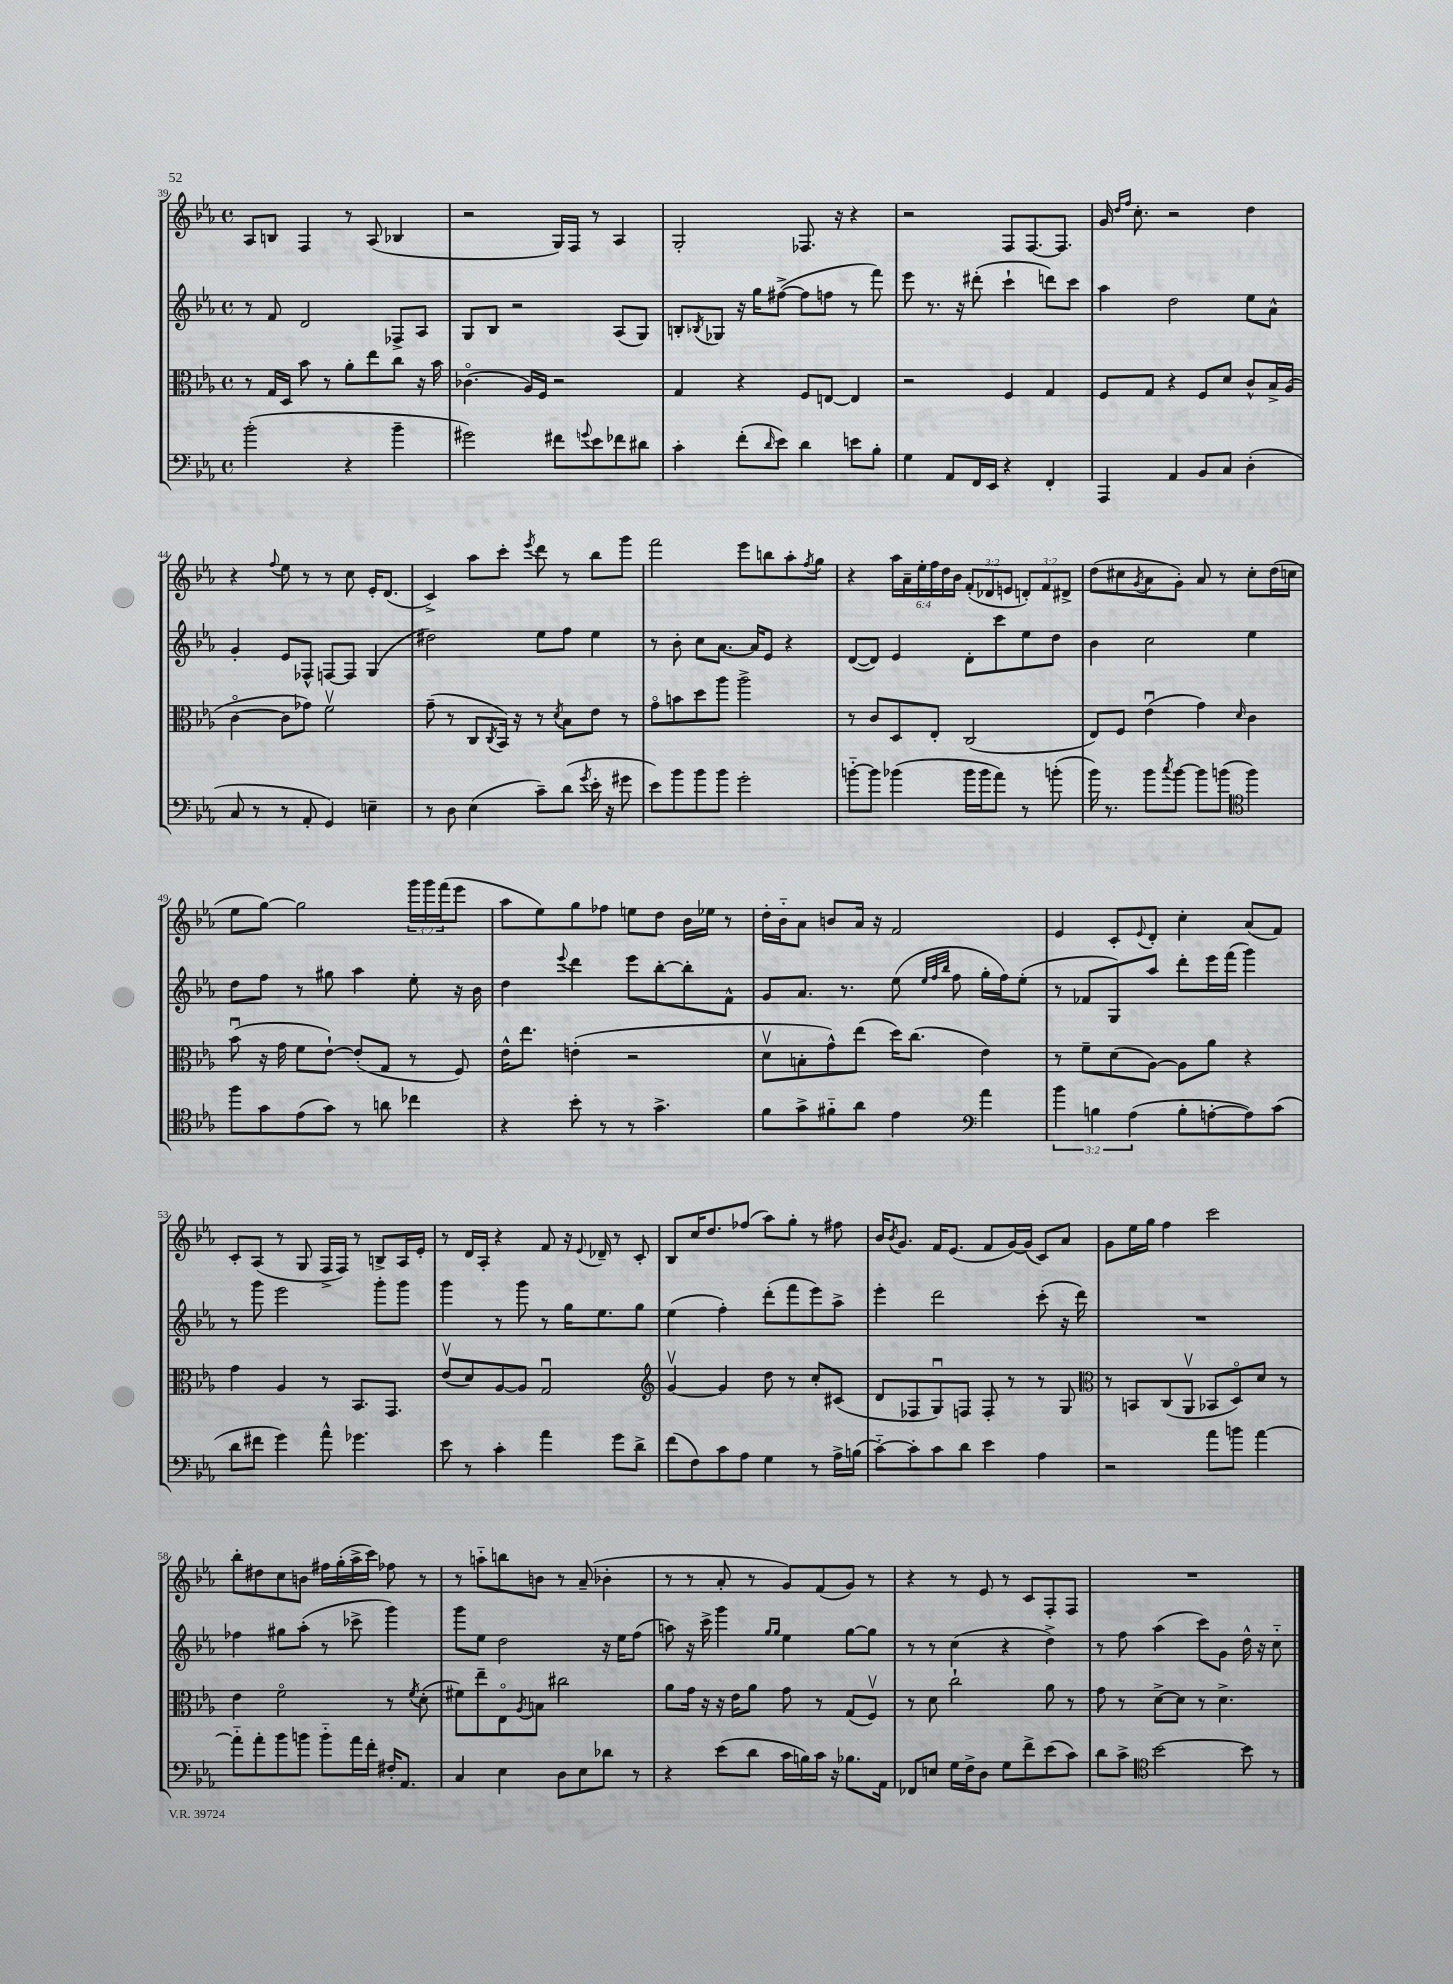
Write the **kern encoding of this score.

**kern	**kern	**kern	**kern
*staff4	*staff3	*staff2	*staff1
*clefF4	*clefC3	*clefG2	*clefG2
*k[b-e-a-]	*k[b-e-a-]	*k[b-e-a-]	*k[b-e-a-]
*M4/4	*M4/4	*M4/4	*M4/4
*met(c)	*met(c)	*met(c)	*met(c)
(2b-'	8r	8r	8A-
.	16G	8f	8B
.	16D	.	.
.	8b-	2d	4F
.	8r	.	.
4r	8a-'	.	8r
.	8ee-	.	(8A-
4b-~	8cc	8F-^	4B-
.	16r	8A-	.
.	16b-	.	.
=	=	=	=
2g#)	(4.c-o	8G	2r
.	.	8B-	.
.	.	2r	.
.	16A-)	.	.
.	16F	.	.
8f#	2r	.	16G)
.	.	.	16F
8qqg	.	.	.
8e-	.	.	8r
8f-	.	(8A-	4A-
8d#	.	8G)	.
=	=	=	=
4c'	4G	8B'	2G'
.	.	8qB-	.
.	.	8G-	.
(8f'	4r	16r	.
.	.	16gg	.
16qqd	.	.	.
8e-)	.	([8ff#^	.
4d	8F	8ff#]	8.F-
.	[8E	8ff	.
.	.	.	16r
8e	4E]	8r	4r
8B-'	.	8fff)	.
=	=	=	=
4G	2r	8eee-	2r
.	.	8.r	.
8AA-	.	.	.
.	.	16r	.
16FF	.	(8ddd#'	.
16EE-	.	.	.
4r	4F	4ccc`	8F
.	.	.	[8.F
4FF'	4G	8ddd)	.
.	.	.	8.F]
.	.	8ccc	.
=	=	=	=
4AAA-	8F	4aa-	16g
.	.	.	16qqdd
.	.	.	16qqff
.	.	.	8.cc'
.	8G	.	.
4AA-	4r	2dd	2r
8BB-	8F	.	.
8C	8d	.	.
(4D'	8c^^	8ee-	4dd
.	16B-^	8a-^^	.
.	(16A-	.	.
=	=	=	=
8C	[4co	4g'	4r
8r	.	.	.
.	.	.	8qqff
8r	8c]	8e-	8ee-
8AA-'	8g-)	8F-^^	8r
4GG)	2fv	[8F	8r
.	.	8F]	8cc
4E~	.	(4G	16e-'
.	.	.	(8.d
=	=	=	=
8r	(8g~	2dd#)	4c^)
8D	8r	.	.
(4E-	8C	.	8aa-
.	8qC	.	.
.	16BB-)	.	8ccc'
.	16r	.	.
.	.	.	8qeee-
8c~)	8r	8ee-	8ddd
.	8qd	.	.
(8d	8B-	8ff	8r
8qg	.	.	.
16e-'	8e-	4ee-	8bb-
16r	.	.	.
8g#	8r	.	8ggg
=	=	=	=
8e-)	8go	8r	2fff
8b-	8b	8b-'	.
8b-	8dd	8cc	.
8b-	8aa-	[8.a-	.
2g'	2aa-^	.	8eee-
.	.	16a-]	.
.	.	8e-	8bb
.	.	4r	8aa-'
.	.	.	8qff
.	.	.	8gg
=	=	=	=
[8b'~	8r	([8d	4r
8b]	8c	8d])	.
(4b-	8D	4e-	24aa-
.	.	.	24a-~
.	.	.	24ee-'
.	8E-'	.	24ff
.	.	.	24dd
.	.	.	24b-
16b-	(2C	8d'	(12f'
16b-	.	.	.
.	.	.	12d-
8a-)	.	8ccc	.
.	.	.	12e
8r	.	8ee-	12d')
.	.	.	12f
(8b'	.	8dd	.
.	.	.	12d#^
=	=	=	=
16b-)	8E-)	4b-	(8dd
8.r	.	.	.
.	8F	.	8cc#
.	.	.	8qg
8b-	(4e-u	2cc	8a-
8qcc	.	.	.
[8b-	.	.	8g')
8b-]	4g)	.	8a-
(8b	.	.	8r
*clefC4	*	*	*
.	16qqd	.	.
4ff)	4c	4ee-	8cc#'
.	.	.	(16dd
.	.	.	16cc
=	=	=	=
8ff	(8b-u	8dd	8ee-
8g	16r	8ff	[8gg)
.	16g	.	.
(8e-	8f	8r	2gg]
8g)	[8e-`)	8gg#	.
8r	(8e-']	4aa-	.
8a	8G	.	.
4cc-	8r	8ee-'	24ggg
.	.	.	24ggg
.	.	.	(24fff
.	8F)	16r	8eee-
.	.	16b-	.
=	=	=	=
4r	16e-^^	4dd	8aa-
.	8.ee-	.	.
.	.	.	8ee-)
.	.	8qqeee-	.
8b-'	(4e'	4ddd	8gg
8r	.	.	8ff-
8r	2r	8eee-	8ee
4.g^	.	[8bb-'	8dd
.	.	8bb-']	16b-
.	.	.	16ee-
.	.	8f^^	8r
=	=	=	=
8f	8dv	8g	16dd'
.	.	.	16b-'~
8g^	8B'	8.a-	8a-
8f#'~	8g^^)	.	8b
.	.	8.r	.
8a-	(8ee-	.	16a-
.	.	.	16r
4e-	16dd)	(8ee-	2f
.	(8.cc	.	.
.	.	32qqee-	.
.	.	32qqff	.
.	.	32qqbb-	.
.	.	8ff	.
*clefF4	*	*	*
4a-	4e-)	16gg'	.
.	.	16ff)	.
.	.	(8ee-'	.
=	=	=	=
6b-	8r	8r	4e-
.	8f~	8f-	.
6B	.	.	.
.	(8d	8G)	8c'
(6A-	.	.	.
.	.	.	8qqe-
.	[8A-)	8aa-	8d'
8B'	8A-]	8ddd'	4cc'
[8A'	8a-	16eee-	.
.	.	(16fff	.
8A])	4r	4ggg)	(8a-
(8c	.	.	8f)
=	=	=	=
8d	4g	8r	8c'
8f#	.	8ggg	(8A-
4g)	4A-	2eee-	8r
.	.	.	8G
8a-^^	8r	.	16F^
.	.	.	16F)
4.g-	8.BB-	.	8r
.	.	8ggg'	8B^
.	8.GG	.	.
.	.	8ggg	16A-
.	.	.	16e-'
=	=	=	=
8e-	(8e-v	4ggg	8r
8r	8d)	.	16d
.	.	.	16A-'
4c'	[8A-	8r	4r
.	8A-]	8ggg	.
4a-	2Gu	8r	8f
.	.	16gg	16r
.	.	.	8qqe-
.	.	8.ee-	16d-~
8g	.	.	8r
8d^	.	8gg	8c'
=	=	=	=
*	*clefG2	*	*
(8f	[4gv	(4ee-	8B-
8F)	.	.	16cc
.	.	.	8.dd
8c	4g]	4ff')	.
8A-	.	.	(8ff-
4G	8dd	(8ddd'	8aa-)
.	8r	8fff	8gg'
8r	8cc'	8eee-)	8r
16A-^	(8c#	8aa-^	8ff#
(16B	.	.	.
=	=	=	=
[8c'~)	8d	4eee-'	16b-
.	.	.	8qb-
.	.	.	8.g
8c']	8F-	.	.
8c	8Gu)	2ddd	16f
.	.	.	(8.e-
8d	8F	.	.
4e-	8F'	.	8f
.	8r	.	[16g)
.	.	.	(16g]
4A-	8r	(8ccc'	8c)
.	8G	16r	8a-
.	.	16ddd)	.
=	=	=	=
*	*clefC3	*	*
2r	8r	1r	8g
.	8BB	.	16ee-
.	.	.	16gg
.	(8C	.	4ff
.	8AA-v	.	.
8a-	8BB-	.	2ccc
8b	8Do)	.	.
[4a-	8d	.	.
.	8r	.	.
=	=	=	=
8a-'~]	4e-	4ff-	8bb-'
8a-'	.	.	8dd#
8b-	2fo	8gg#	8cc
8b	.	(8aa-'	8b
8b'~	.	8r	16ff#
.	.	.	(16gg'
16a-	.	8ccc-^	16aa-^
16f'	.	.	16ccc)
16F#'	8r	4ggg)	8ff-
8.AA-	.	.	.
.	8qf	.	.
.	(8d'	.	8r
=	=	=	=
4C	8f#)	8ggg	8r
.	8ee-~	8ee-	8aa'~
4E-	8E-o	2dd	8bb
.	8qA-	.	.
.	8B	.	8b
8D	2cc#	.	8r
8E-	.	.	(8a-~
8d-	.	16r	4b-'
.	.	16ee-	.
8r	.	(8ff	.
=	=	=	=
4r	8a-	8aa)	8r
.	16g	16r	8r
.	16r	16ccc^	.
(8e-	16r	4ggg	8a-'
.	16e-	.	.
8d	8a-	.	8r
.	.	16qqgg	.
.	.	16qqgg	.
16c	8g	4ee-	8g)
16B)	.	.	.
16c	8r	.	(8f
16r	.	.	.
8.B-	(8G	[8gg	8g)
.	8Fv)	8gg]	8r
16AA-	.	.	.
=	=	=	=
8FF-	8r	8r	4r
8E	8d	8r	.
16G	2cc`	(4cc	8r
16F^	.	.	.
8D	.	.	8e-
8G	.	4r	8r
8f^	.	.	8c
(8e-	8a-	4dd^)	8F'
8c)	8r	.	8F
=	=	=	=
8d	8g	8r	1r
8c^	8r	8ff	.
*clefC4	*	*	*
[2b-	[8d^	(4aa-	.
.	8d]	.	.
.	8r	8ccc)	.
.	4.d^	8g	.
8b-]	.	16dd^^	.
.	.	16r	.
8r	.	8cc'~	.
==	==	==	==
*-	*-	*-	*-
